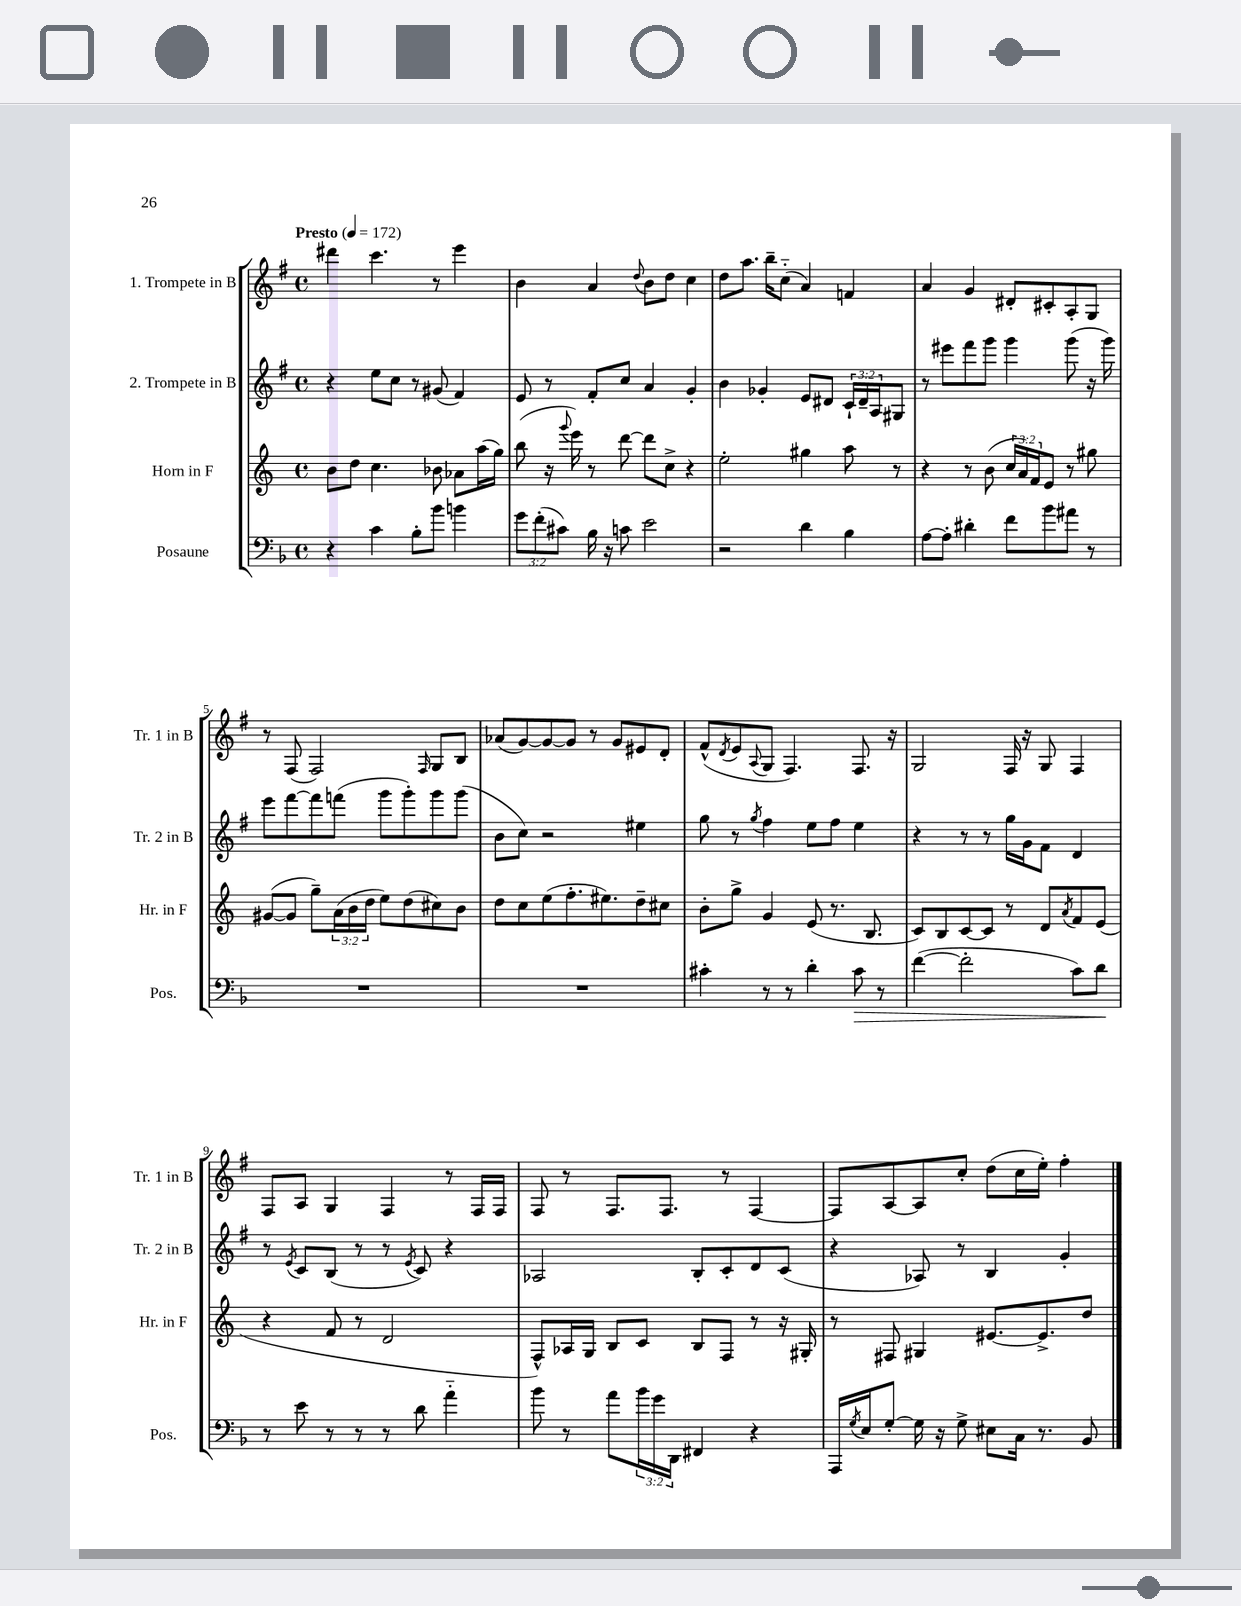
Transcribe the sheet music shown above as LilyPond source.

<<
\new StaffGroup <<
\new Staff = "s0" \with { instrumentName = "1. Trompete in B" shortInstrumentName = "Tr. 1 in B" } {
    \clef treble \key g \major \defaultTimeSignature \time 4/4 \tempo "Presto" 4 = 172
    dis'''4 c'''4. r8 e'''4 |
    b'4 a'4 \appoggiatura { d''8 } b'8 d''8 c''4 |
    d''8 a''8. b''16-- c''8-_( a'4) f'4 |
    a'4 g'4 dis'8-. cis'8-. a8-. g8 |
    r8 fis8( fis2) \grace { fis16 } g8 b8 |
    aes'8( g'8~) g'8~ g'8 r8 g'8 eis'8 d'8-. |
    fis'8-^( \acciaccatura { d'8 } e'8 \appoggiatura { a8 } g8 fis4.) fis8. r16 |
    g2 fis16 r16 g8 fis4 |
    fis8 a8 g4 fis4 r8 fis16 fis16 |
    fis8 r8 fis8. fis8. r8 fis4~ |
    fis8 a8~ a8 c''8-. d''8( c''16 e''16-.) fis''4-. \bar "|." |
}
\new Staff = "s1" \with { instrumentName = "2. Trompete in B" shortInstrumentName = "Tr. 2 in B" } {
    \clef treble \key g \major \defaultTimeSignature \time 4/4 \override Staff.TupletNumber.text = #tuplet-number::calc-fraction-text
    r4 e''8 c''8 r8 gis'8( fis'4) |
    e'8 r8 fis'8-. c''8 a'4 g'4-. |
    b'4 ges'4-. e'8 dis'8 \tuplet 3/2 { c'16-! dis'16-- a16 } gis8 |
    r8 eis'''8 fis'''8 g'''8 g'''4 g'''8( r16 g'''16) |
    e'''8 fis'''8~ fis'''8 f'''8( g'''8 g'''8-.) g'''8 g'''8( |
    b'8 c''8) r2 eis''4 |
    g''8 r8 \acciaccatura { g''8 } fis''4 e''8 fis''8 e''4 |
    r4 r8 r8 g''16 g'16 fis'8 d'4 |
    r8 \acciaccatura { e'8 } c'8 b8( r8 r8 \acciaccatura { e'8 } c'8) r4 |
    aes2 b8-. c'8-. d'8 c'8( |
    r4 aes8) r8 b4 g'4-. \bar "|." |
}
\new Staff = "s2" \with { instrumentName = "Horn in F" shortInstrumentName = "Hr. in F" } {
    \clef treble \key c \major \defaultTimeSignature \time 4/4 \override Staff.TupletNumber.text = #tuplet-number::calc-fraction-text
    b'8 d''8 c''4. bes'8 aes'8 a''16( g''16) |
    b''8( r16 \appoggiatura { g'''8 } e'''16) r8 d'''8~ d'''8 c''8-> r4 |
    e''2-. gis''4 a''8 r8 |
    r4 r8 b'8( \tuplet 3/2 { c''16 a'16) f'16 } e'8 r8 gis''8 |
    gis'8~( gis'8 g''8--) \tuplet 3/2 { a'16( b'16 d''16 } e''8) d''8( cis''8) b'8 |
    d''8 c''8 e''8( f''8.-. eis''8.) d''8-- cis''8 |
    b'8-. g''8-> g'4 e'8( r8. b8. |
    c'8) b8 c'8~ c'8 r8 d'8 \acciaccatura { a'8 } f'8 e'8( |
    r4 f'8 r8 d'2 |
    f8-^) aes16 g16 b8 c'8 b8 f8 r8 r16 gis16-. |
    r8 fis8 gis4 eis'8.~ eis'8.-> d''8 \bar "|." |
}
\new Staff = "s3" \with { instrumentName = "Posaune" shortInstrumentName = "Pos." } {
    \clef bass \key f \major \defaultTimeSignature \time 4/4 \override Staff.TupletNumber.text = #tuplet-number::calc-fraction-text
    r4 c'4 bes8-. bes'8 b'4 |
    \tuplet 3/2 { g'8 f'8-.( cis'8) } bes16 r16 c'8 e'2 |
    r2 d'4 bes4 |
    a8~ a8-. dis'4-. f'8 bes'8 ais'8 r8 |
    R1 |
    R1 |
    cis'4-. r8 r8 d'4-. cis'8\> r8 |
    f'4~( f'2-. c'8) d'8\! |
    r8 e'8 r8 r8 r8 d'8 a'4-_ |
    bes'8 r8 a'8 \tuplet 3/2 { bes'16 g'16 d,16 } fis,4 r4 |
    a,,16 \acciaccatura { g8 } e16 g8~-. g16 r16 g8-> eis8 c16 r8. bes,8 \bar "|." |
}
>>
>>
